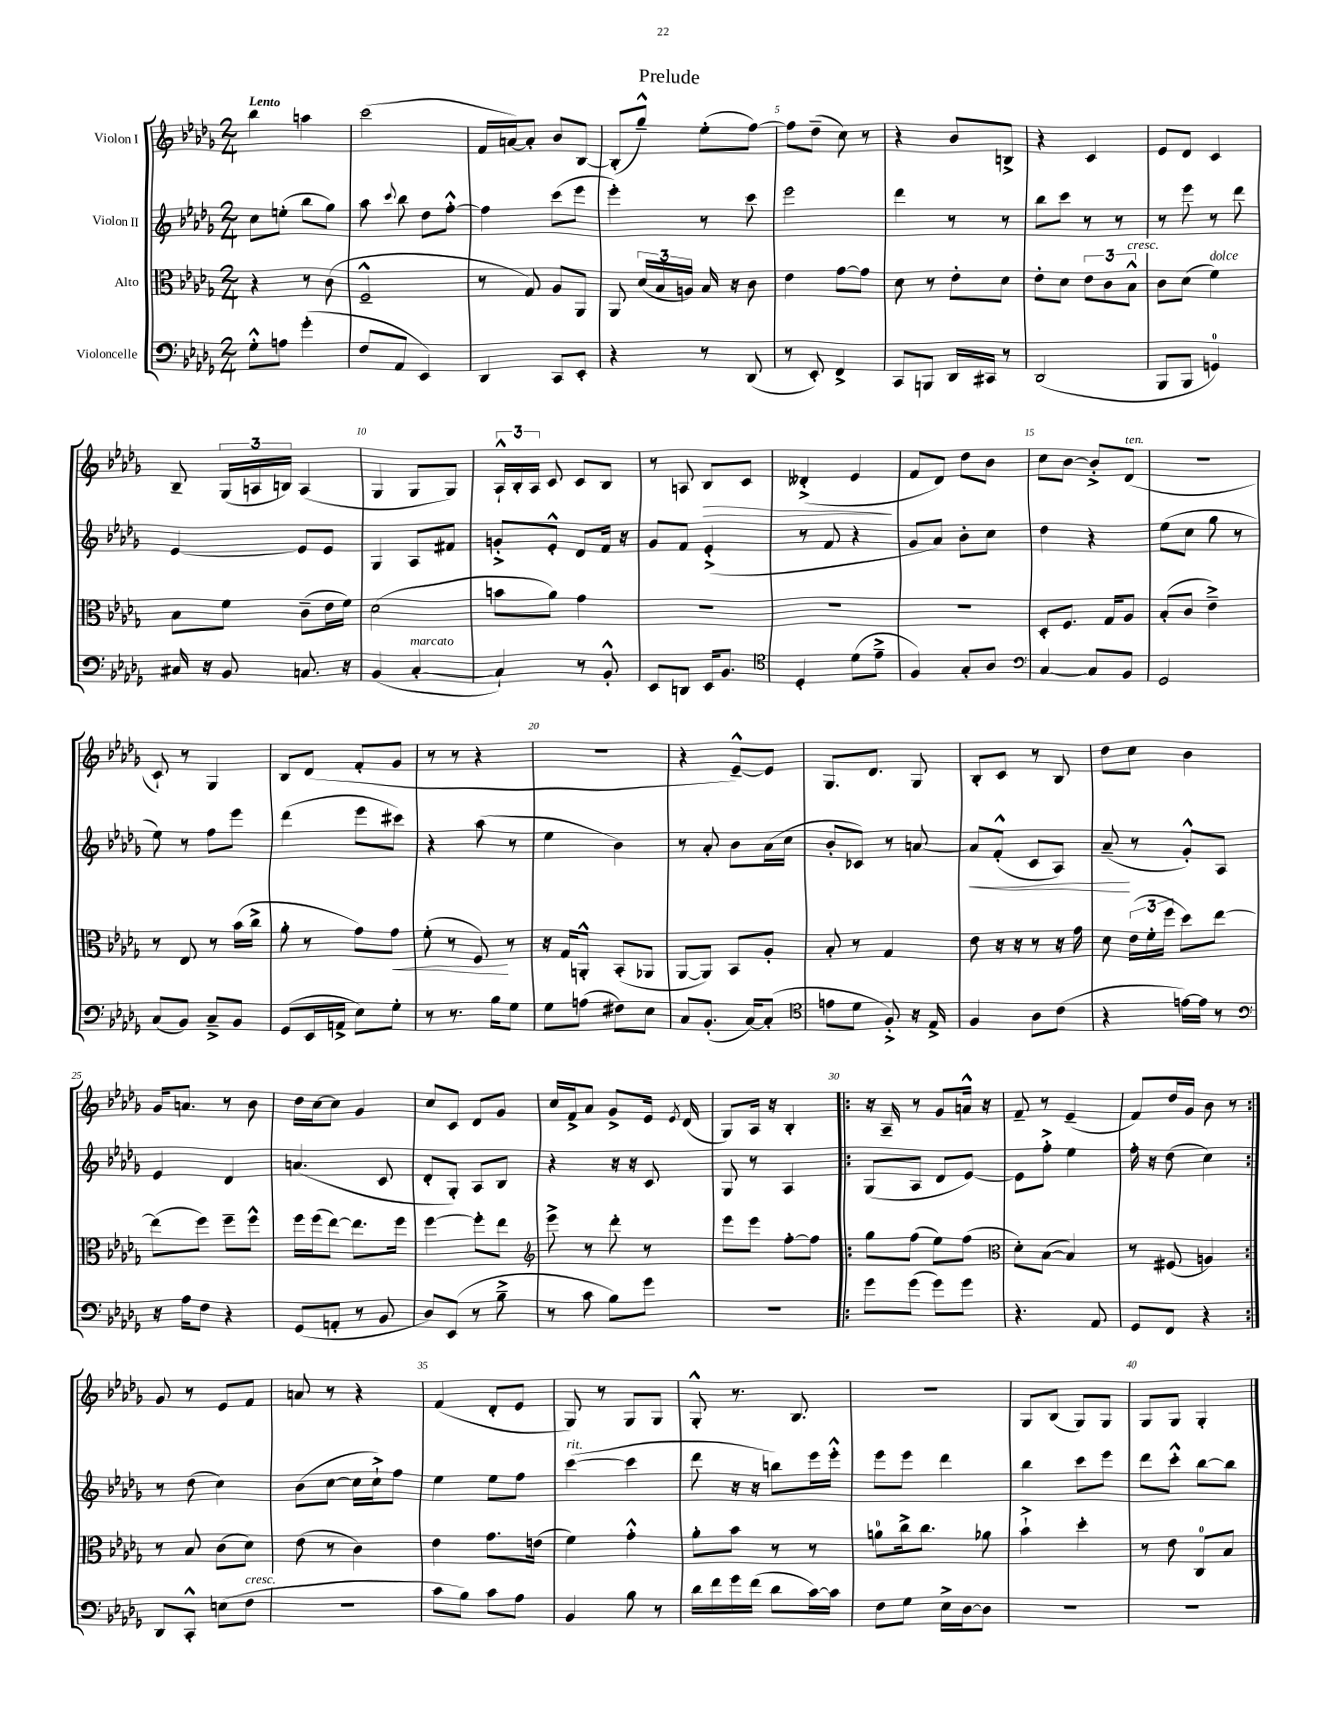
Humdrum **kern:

**kern	**kern	**kern	**kern
*staff4	*staff3	*staff2	*staff1
*clefF4	*clefC3	*clefG2	*clefG2
*k[b-e-a-d-g-]	*k[b-e-a-d-g-]	*k[b-e-a-d-g-]	*k[b-e-a-d-g-]
*M2/4	*M2/4	*M2/4	*M2/4
8G-'^^	4r	8cc	4bb-
8A	.	(8ee'	.
(4g-'	8r	8bb-	4aa
.	(8c	8gg-)	.
=	=	=	=
8F	2F~^^	8aa-	(2ccc
.	.	8qqccc	.
8AA-	.	8bb-	.
4EE-)	.	8dd-	.
.	.	[8ff'^^	.
=	=	=	=
4DD-	8r	4ff]	16f
.	.	.	[16a)
.	8G-)	.	8a']
8CC	8A-	(8ccc	8b-
8EE-'	8AA-	8eee-	[8B-
=	=	=	=
4r	8AA-	4eee-')	(8B-']
.	(24d-	.	8gg-~^^)
.	24B-	.	.
.	24A)	.	.
8r	16B-	8r	(8ee-'
.	16r	.	.
(8DD-	8c	8ccc	[8ff)
=	=	=	=
8r	4e-	2eee-	8ff]
8EE-')	.	.	(8dd-~
4FF^	[8g-	.	8cc)
.	8g-]	.	8r
=	=	=	=
8CC	8d-	4ddd-	4r
8BBB	8r	.	.
16DD-	8e-'	8r	8b-
16CC#	.	.	.
8r	8d-	8r	8B^
=	=	=	=
(2DD-	8e-'	8bb-	4r
.	8d-	8ccc	.
.	12e-	8r	4c
.	12c	.	.
.	.	8r	.
.	12B-^^	.	.
=	=	=	=
8BBB-	8c	8r	8e-
8BBB-	(8d-	8eee-	8d-
4GG)	4f)	8r	4c
.	.	8ddd-	.
=	=	=	=
16C#	8B-	[4e-	8B-~
16r	.	.	.
8BB-	8f	.	(24G-
.	.	.	24A
.	.	.	24B)
8.C	(8c~	8e-]	(4A
.	16e-	8e-	.
16r	16f)	.	.
=	=	=	=
(4BB-	(2d-	4G-	4G-
[4C'	.	8A-	8G-
.	.	8f#	8G-)
=	=	=	=
4C`])	8b	8g'^	24A-`^^
.	.	.	24B-'
.	.	.	24A-
.	8a-)	8e-'^^	8c
8r	4g-	8d-	8c
8BB-'^^	.	16f	8B-
.	.	16r	.
=	=	=	=
8EE-	2r	8g-	8r
8DD	.	8f	8A
16EE-	.	(4e-'^	8B-
8.BB-	.	.	.
.	.	.	8c
=	=	=	=
*clefC4	*	*	*
4D-'	2r	8r	(4d--'^
.	.	8f	.
(8d-	.	4r	4e-
8e-~^	.	.	.
=	=	=	=
4F)	2r	8g-	8f
.	.	8a-)	8d-)
8G-'	.	8b-'	8dd-
8A-	.	8cc	8b-
=	=	=	=
*clefF4	*	*	*
[4C	8D-'	4dd-	8cc
.	8.F	.	[8b-
8C]	.	4r	8b-'^]
.	16G-	.	.
8BB-	8A-	.	(8d-
=	=	=	=
2GG-	(8B-'	(8ee-	2r
.	8c	8cc	.
.	4e-~^)	8gg-	.
.	.	8r	.
=	=	=	=
(8C	8r	8ee-)	8c`)
8BB-)	8E-	8r	8r
8C~^	8r	8ff	4G-
8BB-	(16b-	8eee-	.
.	16cc^	.	.
=	=	=	=
(8GG-	8a-'	(4ddd-	8B-
16EE-	8r	.	(8d-
16AA^	.	.	.
8E-)	8g-)	8eee-	8f'
8G-'	8g-	8ccc#)	8g-
=	=	=	=
8r	(8f'	4r	8r
8.r	8r	.	8r
.	8F)	(8aa-	4r
16B-	.	.	.
8G-	8r	8r	.
=	=	=	=
8G-	16r	4ee-	2r
.	16G-	.	.
(8A	8AA'^^	.	.
8F#)	(8BB-'	4b-)	.
8E-	8AA-	.	.
=	=	=	=
8C	[8AA-	8r	4r
(8.BB-'	8AA-])	8a-'	.
.	8BB-	8b-	[8e-~^^)
[16C)	.	.	.
(8C']	8A-'	(16a-	8e-]
.	.	16cc	.
=	=	=	=
*clefC4	*	*	*
8e	8B-'	8b-'	8.G-
8d-	8r	8c-)	.
.	.	.	8.d-
8F'^)	4G-	8r	.
16r	.	[8a	8G-
16E-^	.	.	.
=	=	=	=
4F	8e-	8a]	8B-'
.	16r	(8f'^^	8c
.	16r	.	.
8A-	8r	8c	8r
(8c	16r	8A-)	8B-
.	16g-	.	.
=	=	=	=
4r	8d-	(8a-~	8dd-
.	(24e-	8r	8cc
.	24f'	.	.
.	24ff	.	.
[16e)	8dd-)	8g-'^^)	4b-
16e]	.	.	.
8r	[8ee-	8A-	.
=	=	=	=
*clefF4	*	*	*
16r	(8ee-]	4e-	16g-
16A-	.	.	8.a
8F	8ff)	.	.
4r	8ff~	4d-	8r
.	8ff^^	.	8b-
=	=	=	=
(8GG-	16ff	(4.a	16dd-
.	(16ff	.	[16cc
8AA'	[8ee-)	.	8cc]
8r	8.ee-]	.	4g-
8BB-	.	8c	.
.	16ff	.	.
=	=	=	=
8D-)	[4ff	8d-'	8cc
(8EE-	.	8G-')	8c
8r	8ff']	8A-	8d-
8B-~^	8ee-	8B-	8g-
=	=	=	=
*	*clefG2	*	*
8r	8eee-^	4r	16cc
.	.	.	16f^
8c	8r	.	8a-
8B-)	8ddd-'	16r	8g-^
.	.	16r	.
8g-	8r	8c	16e-
.	.	.	8qe-
.	.	.	(16d-
=	=	=	=
2r	8eee-	8G-	8G-)
.	8eee-	8r	16A-
.	.	.	16r
.	[8ff'	4A-	4B-'
.	8ff]	.	.
=!|:	=!|:	=!|:	=!|:
8g-	8gg-	(8G-	16r
.	.	.	16A-~
(8g-	(8ff	8A-	8r
8g-)	8ee-)	8d-	8g-
8g-	(8ff	[8e-)	16a^^
.	.	.	16r
=	=	=	=
*	*clefC3	*	*
4.r	8d-')	8e-]	8f~
.	([8B-	8ff'^	8r
.	4B-])	4ee-	(4e-~
8AA-	.	.	.
=	=	=	=
8GG-	8r	16ff'	8f)
.	.	16r	.
8FF	(8F#	(8dd-	16dd-
.	.	.	16g-
4r	4A)	4cc)	8b-
.	.	.	8r
=:|!	=:|!	=:|!	=:|!
8DD-	8r	8r	8g-
8CC'^^	8B-	(8dd-	8r
(8E	(8c	4cc)	8e-
8F	8d-)	.	8f
=	=	=	=
2r	(8e-	(8b-	8a
.	8r	[8cc	8r
.	4c)	16cc]	4r
.	.	16cc`^)	.
.	.	8ff	.
=	=	=	=
8c	4e-	4ee-	(4f
8B-)	.	.	.
8c	8.g-	8ee-	8d-'
8A-	.	8ff	8e-
.	(16e	.	.
=	=	=	=
4BB-	4f)	([4ccc	8G-)
.	.	.	8r
8B-	4g-'^^	4ccc]	8G-
8r	.	.	8G-
=	=	=	=
16d-	8a-'	8ddd-	8G-'^^
16f	.	.	.
16g-	8b-	16r	8.r
(16f	.	16r	.
8d-	8r	8bb)	.
.	.	.	8.B-
[16c)	8r	16eee-	.
16c]	.	16eee-'^^	.
=	=	=	=
8F	8a	8eee-	2r
8G-	16cc^	8eee-	.
.	8.cc	.	.
16E-^	.	4ddd-	.
[16D-	.	.	.
8D-]	8a-	.	.
=	=	=	=
2r	4b-`^	4bb-	8G-
.	.	.	(8B-
.	4dd-'	8ccc	8G-)
.	.	8eee-	8G-
=	=	=	=
2r	8r	8ddd-	8G-
.	8e-	8ccc'^^	8G-
.	8C	[8bb-	4G-'
.	8B-	8bb-]	.
==	==	==	==
*-	*-	*-	*-
